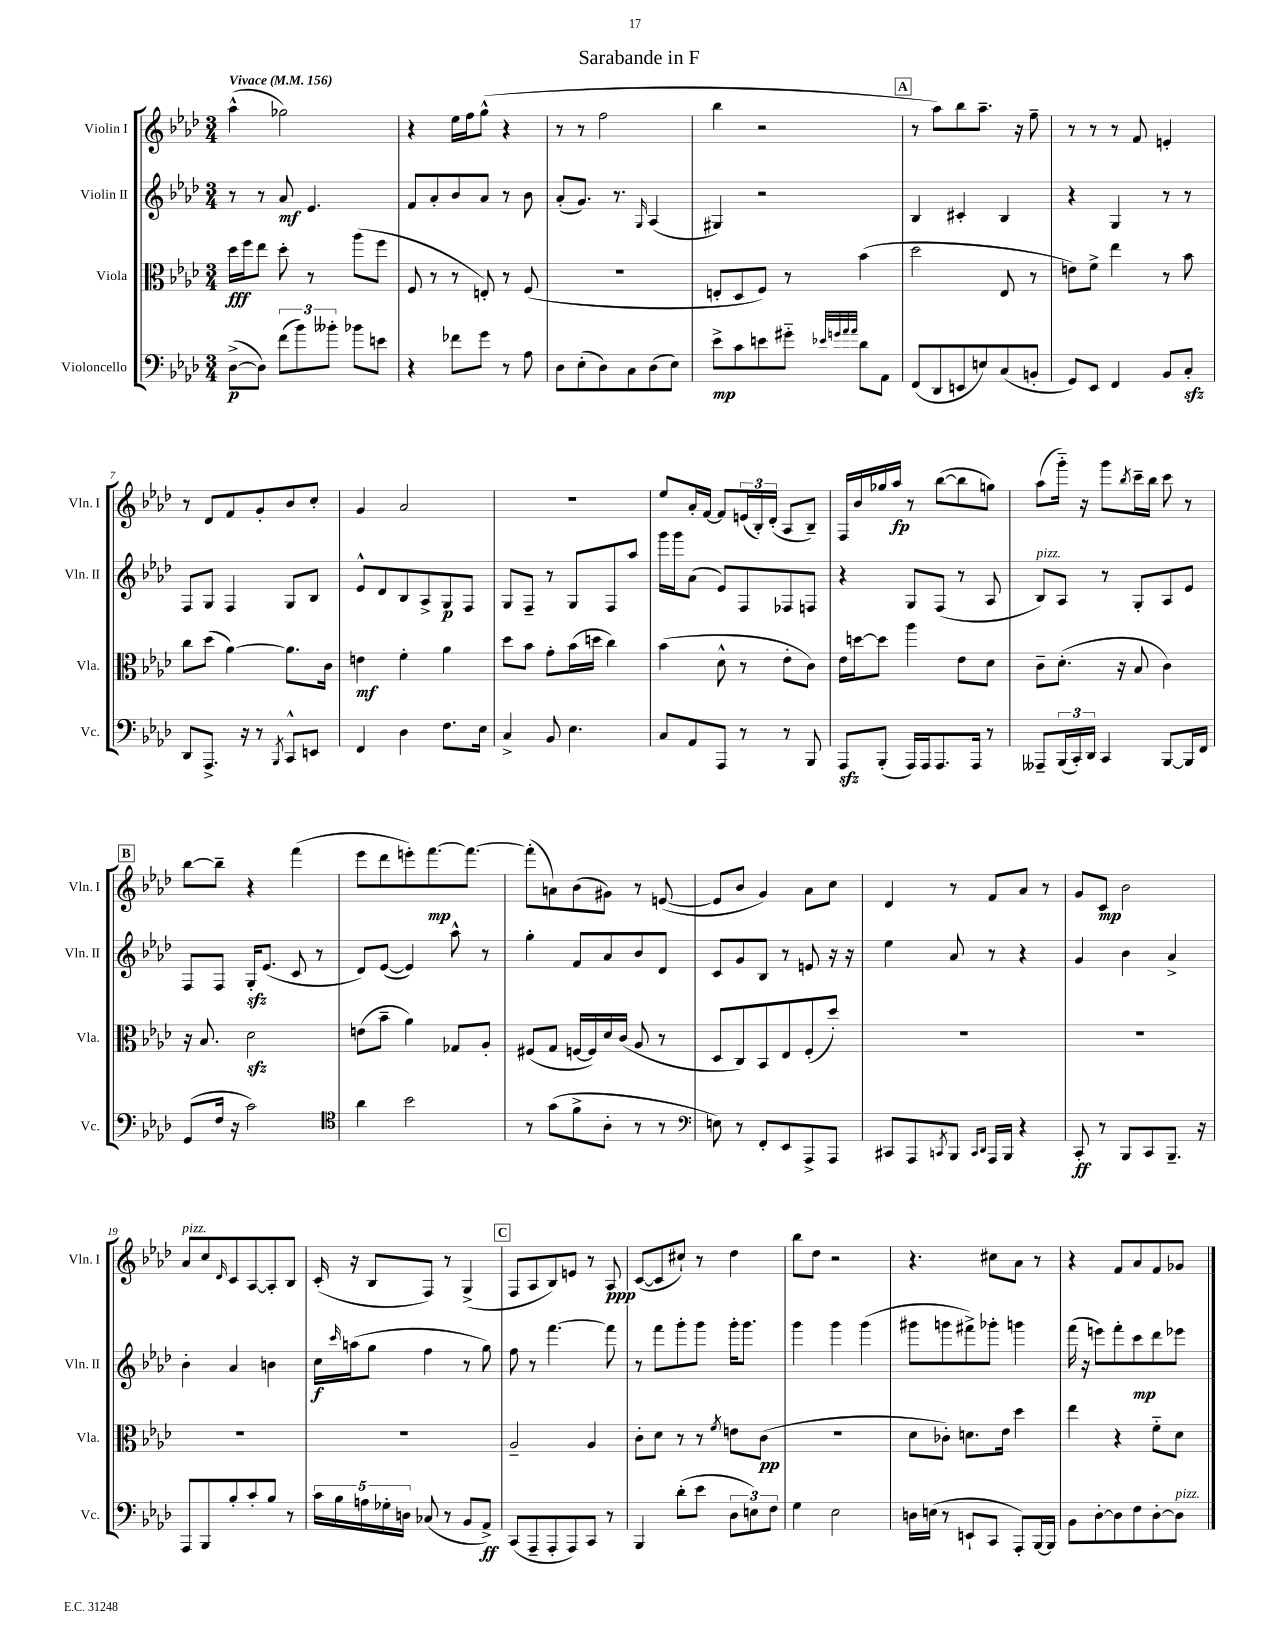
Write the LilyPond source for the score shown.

\header { title = "Sarabande in F" }
<<
\new StaffGroup <<
\new Staff = "s0" \with { instrumentName = "Violin I" shortInstrumentName = "Vln. I" } {
    \clef treble \key aes \major \numericTimeSignature \time 3/4 \tempo "Vivace" 4 = 156
    aes''4-^( ges''2) |
    r4 ees''16 f''16 g''8-^( r4 |
    r8 r8 f''2 |
    bes''4 r2 |
    \mark \markup { \box "A" } r8 aes''8) bes''8 aes''8.-- r16 f''8-- |
    r8 r8 r8 f'8 e'4-. |
    r8 des'8 f'8 g'8-. bes'8 c''8-. |
    g'4 aes'2 |
    R2. |
    ees''8 aes'16-. f'16~ f'8 \tuplet 3/2 { e'16( bes16-.) des'16-.( } aes8 bes8--) |
    f16 bes'16 ges''16 aes''16\fp r8 bes''8~( bes''8 g''8) |
    aes''8( g'''16-_) r16 g'''8 \acciaccatura { bes''8 } c'''16-- bes''16 c'''8 r8 |
    \mark \markup { \box "B" } bes''8~ bes''8-- r4 f'''4( |
    ees'''8 des'''8 e'''8-.) f'''8.~\mp f'''8.~ |
    f'''8-.( a'8) bes'8( gis'8) r8 e'8~( |
    e'8 bes'8 g'4) aes'8 c''8 |
    des'4 r8 f'8 aes'8 r8 |
    g'8 c'8\mp bes'2 |
    aes'8^\markup { \italic "pizz." } c''8 \grace { des'16 } c'8 aes8~ aes8-. bes8 |
    c'16-.( r16 bes8 f8) r8 g4->( |
    \mark \markup { \box "C" } f8 aes8 bes8) e'8 r8 aes8\ppp |
    c'8~( c'8 cis''8-!) r8 des''4 |
    bes''8 des''8 r2 |
    r4. cis''8 aes'8 r8 |
    r4 f'8 aes'8 f'8 ges'8 \bar "|." |
}
\new Staff = "s1" \with { instrumentName = "Violin II" shortInstrumentName = "Vln. II" } {
    \clef treble \key aes \major \numericTimeSignature \time 3/4
    r8 r8 aes'8\mf ees'4. |
    f'8 aes'8-. bes'8 aes'8 r8 bes'8 |
    aes'8-.( g'8.) r8. \grace { g16 } aes4( |
    gis4) r2 |
    \mark \markup { \box "A" } bes4 cis'4-. bes4 |
    r4 g4 r8 r8 |
    f8 g8 f4 g8 bes8 |
    ees'8-^ des'8 bes8 aes8-> g8\p f8 |
    g8 f8-- r8 g8 f8 aes''8 |
    g'''16 g'''16 aes'8( ees'8) f8 fes8 f8 |
    r4 g8 f8( r8 aes8 |
    bes8^\markup { \italic "pizz." }) aes8 r8 g8-. aes8 ees'8 |
    \mark \markup { \box "B" } f8 f8 g16-.\sfz ees'8.( c'8 r8 |
    des'8) ees'8~( ees'4) aes''8-^ r8 |
    g''4-. f'8 aes'8 bes'8 des'8 |
    c'8 g'8 bes8 r8 e'8 r16 r16 |
    ees''4 aes'8 r8 r4 |
    g'4 bes'4 aes'4-> |
    bes'4-. aes'4 b'4 |
    c''16\f \grace { c'''16 } a''16( g''8 f''4 r8 g''8) |
    \mark \markup { \box "C" } f''8 r8 f'''4.~ f'''8 |
    r8 f'''8 g'''8-. g'''8 g'''16-. g'''8. |
    g'''4 g'''4 g'''4( |
    gis'''8 g'''8 fis'''8->) ges'''8-. g'''4 |
    f'''16( r16 e'''8) f'''8-. c'''8\mp des'''8 ees'''8 \bar "|." |
}
\new Staff = "s2" \with { instrumentName = "Viola" shortInstrumentName = "Vla." } {
    \clef alto \key aes \major \numericTimeSignature \time 3/4
    des''16\fff f''16 ees''8 des''8-. r8 aes''8( f''8 |
    f8 r8 r8 e8-.) r8 f8( |
    R2. |
    e8-. des8 f8) r8 bes'4( |
    \mark \markup { \box "A" } des''2 ees8 r8 |
    e'8) f'8-> ees''4 r8 bes'8 |
    c''8 des''8( aes'4~) aes'8. c'16 |
    e'4\mf f'4-. aes'4 |
    des''8 bes'8 g'8-. bes'16( d''16 c''4) |
    bes'4( des'8-^ r8 ees'8-. c'8) |
    ees'16 d''16~ d''8 aes''4 ees'8 des'8 |
    c'8-- des'8.-.( r16 bes8 c'4) |
    \mark \markup { \box "B" } r16 bes8. des'2\sfz |
    e'8( bes'8-- aes'4) ges8 aes8-. |
    fis8( g8 f16~ f16) des'16 c'16( aes8 r8 |
    des8 c8) bes,8 ees8 f8-.( des''8-.) |
    R2. |
    R2. |
    R2. |
    R2. |
    \mark \markup { \box "C" } aes2-- aes4 |
    c'8-. des'8 r8 r8 \acciaccatura { f'8 } e'8 c'8\pp( |
    R2. |
    des'8 ces'8-.) d'8. ees'16 des''4 |
    ees''4 r4 f'8-_ des'8 \bar "|." |
}
\new Staff = "s3" \with { instrumentName = "Violoncello" shortInstrumentName = "Vc." } {
    \clef bass \key aes \major \numericTimeSignature \time 3/4
    des8~->\p( des8) \tuplet 3/2 { f'8( bes'8) beses'8-. } bes'8 e'8 |
    r4 fes'8 g'8 r8 aes8 |
    des8 ees8-.( des8) c8 des8( ees8) |
    ees'8->\mp c'8 e'8 gis'8-_ \grace { ees'32 g'32 aes'32 aes'32 } des'8 aes,8 |
    \mark \markup { \box "A" } f,8( des,8 e,8 e8) c8( b,8-. |
    g,8) ees,8 f,4 bes,8 c8-.\sfz |
    des,8 aes,,8.-> r16 r8 \acciaccatura { bes,,8 } c,8-^ e,8 |
    f,4 des4 f8. ees16 |
    c4-> bes,8 ees4. |
    c8 aes,8 aes,,8 r8 r8 bes,,8 |
    aes,,8\sfz bes,,8-.( aes,,16) aes,,16 aes,,8. aes,,16 r8 |
    aeses,,8-- \tuplet 3/2 { bes,,16( c,16-.) des,16 } c,4 bes,,8~ bes,,16 f,16 |
    \mark \markup { \box "B" } g,8( f16 r16 c'2) |
    \clef tenor aes'4 bes'2 |
    r8 g'8( f'8-> aes8-. r8 r8 |
    \clef bass e8) r8 f,8-. ees,8 aes,,8-> aes,,8 |
    cis,8 aes,,8 \acciaccatura { c,8 } bes,,8 \grace { c,16 des,16 } aes,,16 bes,,16 r4 |
    c,8-.\ff r8 bes,,8 c,8 bes,,8.-- r16 |
    aes,,8 bes,,8 bes8-. c'8-. bes8 r8 |
    \tuplet 5/4 { c'16 bes16 a16 ges16-. d16 } ces8( r8 bes,8 aes,8->\ff) |
    \mark \markup { \box "C" } c,8( aes,,8-- aes,,8-. aes,,8) c,8 r8 |
    bes,,4 des'8-.( ees'8 \tuplet 3/2 { des8 e8) f8 } |
    g4 ees2 |
    d16 e16( r8 e,8-! c,8 aes,,8-.) bes,,16~ bes,,16 |
    bes,8 des8~-. des8 f8 des8~-. des8^\markup { \italic "pizz." } \bar "|." |
}
>>
>>
